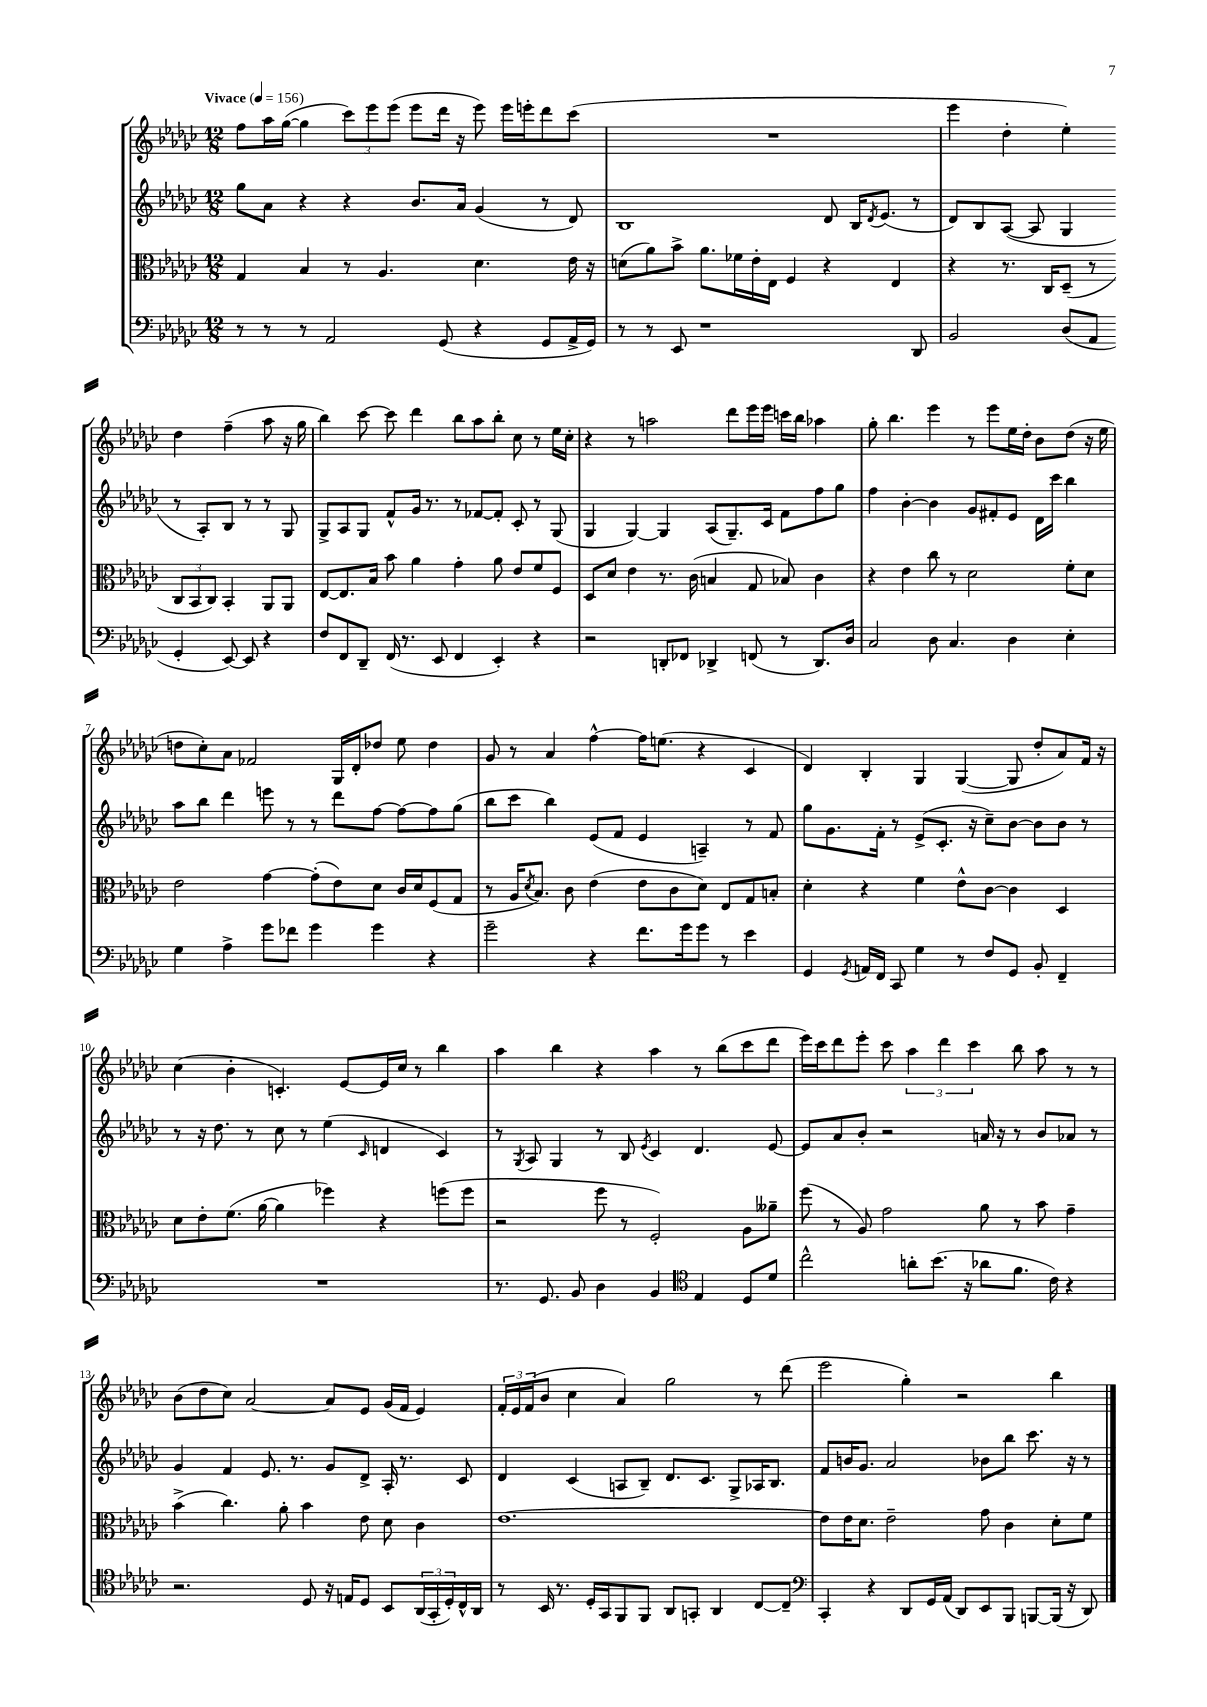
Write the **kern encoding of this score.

**kern	**kern	**kern	**kern
*staff4	*staff3	*staff2	*staff1
*clefF4	*clefC3	*clefG2	*clefG2
*k[b-e-a-d-g-c-]	*k[b-e-a-d-g-c-]	*k[b-e-a-d-g-c-]	*k[b-e-a-d-g-c-]
*M12/8	*M12/8	*M12/8	*M12/8
*MM156	*MM156	*MM156	*MM156
8r	4G-/	8gg-\L	8ff\L
8r	.	8a-\J	16aa-\L
.	.	.	([16gg-\JJ
8r	4B-/	4r	4gg-\]
2AA-/	.	.	.
.	8r	4r	12ccc-\L)
.	.	.	12eee-\
.	4.A-/	.	.
.	.	.	(12eee-\J
.	.	8.b-/L	8eee-\L
(8GG-/	.	.	16ddd-\Jk
.	.	16a-/Jk	16r
4r	4.d-\	(4g-/	8eee-\)
.	.	.	16eee-\LL
.	.	.	16eee'\J
8GG-/L	.	8r	8ddd-\
16AA-^/L	16e-\	8d-/)	(8ccc-\J
16GG-/JJ)	16r	.	.
=	=	=	=
8r	(8d\L	1B-	1.r
8r	8a-\)	.	.
8EE-/	8b-^\J	.	.
1r	8.a-\L	.	.
.	16f-\L	.	.
.	16e-'\	.	.
.	16E-\JJ	.	.
.	4F/	.	.
.	4r	8d-/	.
.	.	16B-/LK	.
.	.	8qd-/	.
.	.	(8.e-/J	.
.	4E-/	.	.
8DD-/	.	8r	.
=	=	=	=
2BB-/	4r	8d-/L)	4eee-\
.	.	8B-/	.
.	8.r	([8A-/J	4dd-'\
.	.	8A-/]	.
.	16C-/LK	.	.
(8D-/L	(8D-~/J	4G-/	4ee-'\)
8AA-/J	8r	.	.
4GG-'/	12C-/L	8r	4dd-\
.	12BB-/	.	.
.	.	8A-'/L)	.
.	12C-/J)	.	.
[8EE-/)	4BB-'/	8B-/J	(4ff~\
8EE-/]	.	8r	.
4r	8AA-/L	8r	8aa-\
.	8AA-/J	8G-/	16r
.	.	.	16gg-\
=	=	=	=
8F/L	[8E-/L	8G-^/L	4bb-\)
8FF/	8.E-/]	8A-/	.
8DD-~/J	.	8G-/J	[8ccc-\
.	16B-/Jk	.	.
(16FF/	8b-\	8f^^/L	8ccc-\]
8.r	.	.	.
.	4a-\	16g-/Jk	4ddd-\
.	.	8.r	.
8EE-/	.	.	.
4FF/	4g-'\	8r	8bb-\L
.	.	[8f-/L	8aa-\
4EE-'/)	8a-\	8f-'/]J	8bb-'\J
.	8e-/L	8c-'/	8cc-\
4r	8f/	8r	8r
.	8F/J	(8G-/	16ee-\LL
.	.	.	16cc-'\JJ
=	=	=	=
2r	8D-/L	4G-/	4r
.	8d-/J	.	.
.	4e-\	[4G-/)	8r
.	.	.	2aa\
8DD'/L	8.r	4G-/]	.
8FF-/J	.	.	.
.	(16c-\	.	.
4DD-^/	4B/	(8A-/L	.
.	.	8.G-~/)	8ddd-\L
(8FF/	8G-/	.	16eee-\L
.	.	16c-/Jk	16eee-\JJ
8r	8B-/)	8f\L	16ccc\LL
.	.	.	16bb-\JJ
8.DD-/L)	4c-\	8ff\	4aa-\
.	.	8gg-\J	.
16D-/Jk	.	.	.
=	=	=	=
2C-/	4r	4ff\	8gg-'\
.	.	.	4.bb-\
.	4e-\	[4b-'\	.
8D-\	8cc-\	4b-\]	4eee-\
4.C-/	8r	.	.
.	2d-\	8g-/L	8r
.	.	8f#'/	8eee-\L
4D-\	.	8e-/J	16ee-\L
.	.	.	16dd-'\JJ
.	.	16d-\LL	8b-\L
.	.	16ccc-\JJ	.
4E-'\	8f'\L	4bb-\	(8dd-\J
.	8d-\J	.	16r
.	.	.	16ee-\
=	=	=	=
4G-\	2e-\	8aa-\L	8dd\L
.	.	8bb-\J	8cc-'\)
4A-^\	.	4ddd-\	8a-\J
.	.	.	2f-/
8g-\L	[4g-\	8eee\	.
8f-\J	.	8r	.
4g-\	(8g-'\]L	8r	.
.	8e-\)	8ddd-\L	16G-/LL
.	.	.	16d-'/J
4g-\	8d-\J	[8ff\J	8dd-/J
.	16c-/LL	8ff\_L	8ee-\
.	16d-/J	.	.
4r	(8F/	8ff\]	4dd-\
.	8G-/J	(8gg-\J	.
=	=	=	=
2g-~\	8r	8bb-\L	8g-/
.	16A-/LK	8ccc-\J	8r
.	8qd-/	.	.
.	8.B-/J)	.	.
.	.	4bb-\)	4a-/
.	8c-\	.	.
4r	(4e-\	(8e-/L	[4ff^^\
.	.	8f/J	.
8.f\L	8e-\L	4e-/	16ff\]LK
.	.	.	(8.ee\J
.	8c-\	.	.
16g-\k	.	.	.
8g-\J	8d-\J)	4A~/)	4r
8r	8E-/L	.	.
4e-\	8G-/	8r	4c-/
.	8B'/J	8f/	.
=	=	=	=
4GG-/	4d-'\	8gg-\L	4d-/)
.	.	8.g-\	.
8qGG-/	.	.	.
16AA/LL	4r	.	4B-'/
16FF/JJ	.	16f'\Jk	.
8CC-/	.	8r	.
4G-\	4f\	(8e-^/L	4G-/
.	.	8.c-'/J	.
8r	8e-^^\L	.	([4G-/
.	.	16r	.
8F/L	[8c-\J	8cc-~\L)	.
8GG-/J	4c-\]	[8b-\J	8G-/]
8BB-'/	.	8b-\]L	8dd-'/L
4FF~/	4D-/	8b-\J	8a-/)
.	.	8r	16f/Jk
.	.	.	16r
=	=	=	=
1.r	8d-\L	8r	(4cc-\
.	8e-'\	16r	.
.	.	8.dd-\	.
.	(8.f\J	.	4b-'\
.	.	8r	.
.	[16a-\	.	.
.	4a-\]	8cc-\	4.c'/)
.	.	8r	.
.	4ff-\)	(4ee-\	.
.	.	.	[8e-/L
.	.	16qqc-/	.
.	4r	4d/	16e-/]L
.	.	.	16cc-/JJ
.	.	.	8r
.	(8ff\L	4c-/)	4bb-\
.	8ff\J	.	.
=	=	=	=
8.r	2r	8r	4aa-\
.	.	8qG-/	.
.	.	8A-/	.
8.GG-/	.	.	.
.	.	4G-/	4bb-\
8BB-/	.	.	.
4D-\	8ff\	8r	4r
.	8r	8B-/	.
.	.	8qe-/	.
4BB-/	2F'/)	4c-/	4aa-\
*clefC4	*	*	*
4E-/	.	4.d-/	8r
.	.	.	(8bb-\L
8D-/L	8A-\L	.	8ccc-\
8d-/J	8a--~\J	[8e-/	8ddd-\J
=	=	=	=
2cc-^^\	(8ff\	8e-/]L	16eee-\LL)
.	.	.	16ccc-\J
.	8r	8a-/	8ddd-\
.	8A-/)	8b-'/J	8eee-'\J
.	2g-\	2r	8ccc-\
8a'\L	.	.	6aa-\
(8.b-\J	.	.	.
.	.	.	6ddd-\
16r	.	.	.
.	.	.	6ccc-\
8a-\L	8a-\	16a/	.
.	.	16r	.
8.f\J	8r	8r	8bb-\
.	8b-\	8b-/L	8aa-\
16c-\)	.	.	.
4r	4g-~\	8a-/J	8r
.	.	8r	8r
=	=	=	=
2.r	(4b-^\	4g-/	(8b-\L
.	.	.	8dd-\
.	4.cc-\)	4f/	8cc-\J)
.	.	.	[2a-/
.	.	8.e-/	.
.	8a-'\	.	.
.	.	8.r	.
8D-/	4b-\	.	.
16r	.	8g-/L	8a-/]L
16E/LK	.	.	.
8D-/J	8e-\	8d-^/J	8e-/J
8BB-/L	8d-\	16A-'/	(16g-/LL
.	.	8.r	16f/JJ
(24AA-/L	4c-\	.	4e-/)
24GG-'/	.	.	.
24D-'/)	.	.	.
16C-^^/	.	8c-/	.
16AA-/JJ	.	.	.
=	=	=	=
8r	[1.e-	4d-/	24f'/LL
.	.	.	24e-/
.	.	.	(24f/J
16BB-/	.	.	8b-/J
8.r	.	.	.
.	.	(4c-/	4cc-\
16D-'/LL	.	.	.
16GG-/J	.	.	.
8FF/	.	8A/L	4a-/)
8FF/J	.	8B-~/J)	.
8AA-/L	.	8.d-/L	2gg-\
8GG'/J	.	.	.
.	.	8.c-/J	.
4AA-/	.	.	.
.	.	8G-^/L	.
[8C-/L	.	16A-/K	8r
.	.	8.B-/J	.
8C-~/]J	.	.	(8ddd-\
=	=	=	=
*clefF4	*	*	*
4CC-'/	8e-\]L	8f/L	2eee-\
.	16e-\K	16b/K	.
.	8.d-\J	8.g-/J	.
4r	.	.	.
.	2e-~\	2a-/	.
8DD-/L	.	.	4gg-'\)
16GG-/L	.	.	.
(16AA-/JJ	.	.	.
8DD-/L)	.	.	2r
8EE-/	8g-\	8b-\L	.
8BBB-/J	4c-\	8bb-\J	.
[8BBB/L	.	8.ccc-\	.
(16BBB/]Jk	8d-'\L	.	4bb-\
16r	.	16r	.
8DD-/)	8f\J	8r	.
==	==	==	==
*-	*-	*-	*-
